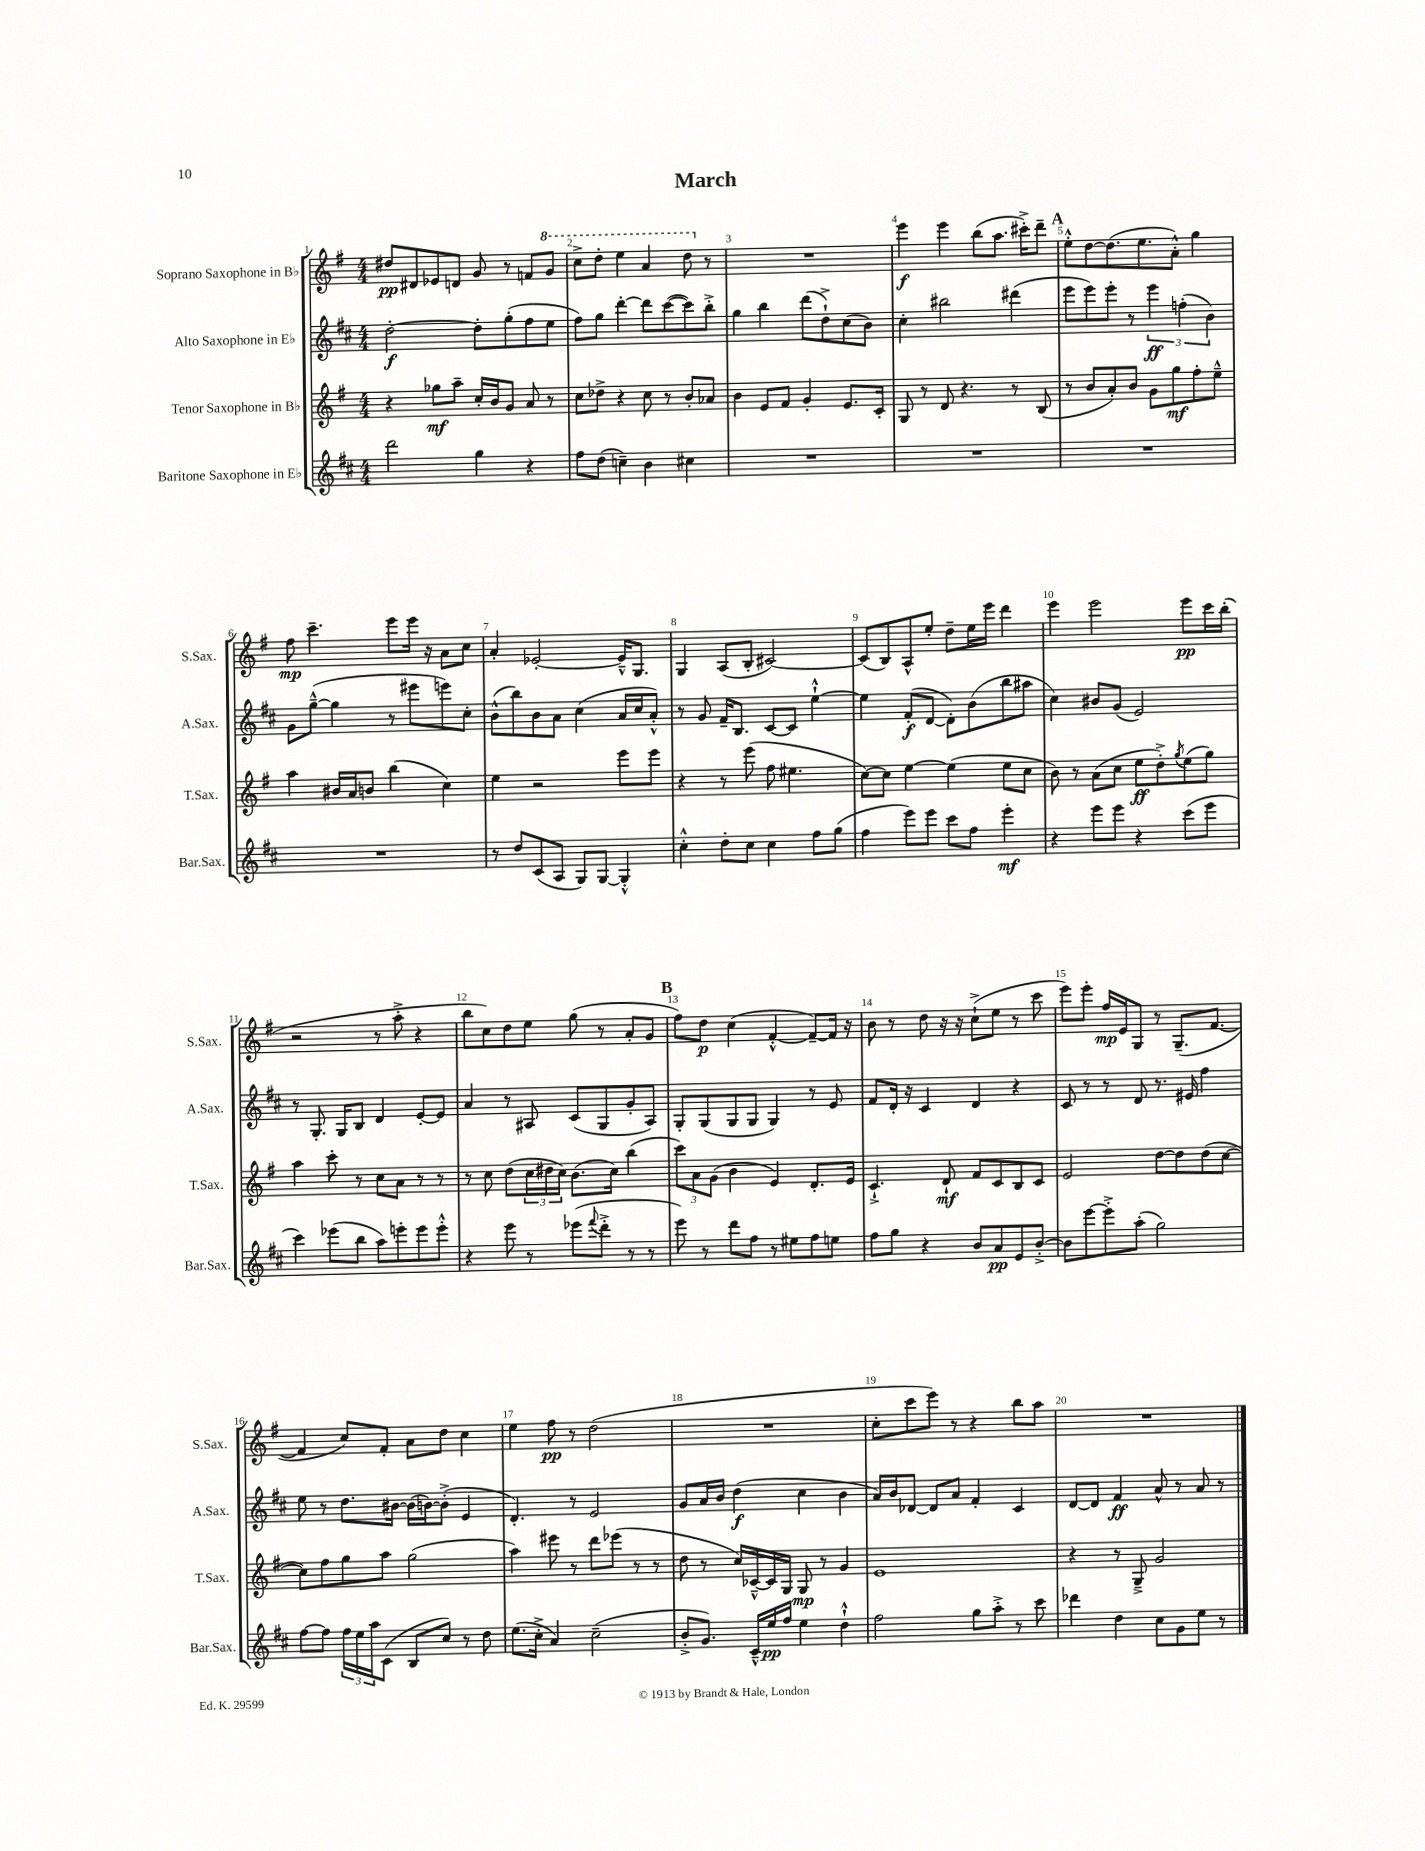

**kern	**dynam	**kern	**dynam	**kern	**dynam	**kern	**dynam
*part4	*part4	*part3	*part3	*part2	*part2	*part1	*part1
*staff4	*staff4	*staff3	*staff3	*staff2	*staff2	*staff1	*staff1
*I"Baritone Saxophone in E♭	*	*I"Tenor Saxophone in B♭	*	*I"Alto Saxophone in E♭	*	*I"Soprano Saxophone in B♭	*
*I'Bar.Sax.	*	*I'T.Sax.	*	*I'A.Sax.	*	*I'S.Sax.	*
*clefG2	*	*clefG2	*	*clefG2	*	*clefG2	*
*k[f#c#]	*	*k[f#]	*	*k[f#c#]	*	*k[f#]	*
*M4/4	*	*M4/4	*	*M4/4	*	*M4/4	*
=1	=1	=1	=1	=1	=1	=1	=1
2ddd\	.	4r	.	[2dd'\	f	8dd#X/L	pp
.	.	.	.	.	.	8d#X/	.
.	.	8gg-X\L	mf	.	.	8e-X/	.
.	.	8aa~\J	.	.	.	8dn/J	.
4gg\	.	16cc'/LL	.	8dd'\L]	.	8g/	.
.	.	16b/J	.	.	.	.	.
.	.	8g/J	.	(8gg'\	.	8r	.
4r	.	8a/	.	8ff#\	.	8fn/L	.
*	*	*	*	*	*	*8va	*
.	.	8r	.	8ee\J	.	8gg/J	.
=2	=2	=2	=2	=2	=2	=2	=2
8ff#\L	.	8cc\L	.	8ff#\L)	.	8ccc^\L	.
(8dd\J	.	8dd-X^\J	.	8gg\J	.	8ddd'\J	.
4ccn~\)	.	4r	.	[4ddd'\	.	4eee\	.
4b\	.	8cc\	.	8ddd\L]	.	4aa/	.
.	.	8r	.	([8ccc#\	.	.	.
4cc#X\	.	8b'/L	.	8ccc#\])	.	8ddd\	.
*	*	*	*	*	*	*X8va	*
.	.	8a-X/J	.	8bb'^\J	.	8r	.
=3	=3	=3	=3	=3	=3	=3	=3
1r	.	4b\	.	4gg\	.	1r	.
.	.	8e/L	.	4bb\	.	.	.
.	.	8f#/J	.	.	.	.	.
.	.	4g'/	.	(8ddd\L	.	.	.
.	.	.	.	8dd`^\)	.	.	.
.	.	8.e/L	.	(8cc#\	.	.	.
.	.	.	.	8b\J)	.	.	.
.	.	16c'/Jk	.	.	.	.	.
=4	=4	=4	=4	=4	=4	=4	=4
1r	.	8G/	.	4cc#'\	.	4eee\	f
.	.	8r	.	.	.	.	.
.	.	8d/	.	2bb#X\	.	4eee\	.
.	.	4.r	.	.	.	.	.
.	.	.	.	.	.	(8bb\L	.
.	.	.	.	.	.	8.aa\J	.
.	.	8r	.	(4ddd#X\	.	.	.
.	.	.	.	.	.	16ccc#X'^\KL)	.
.	.	(8B/	.	.	.	8ddd~\J	.
!!LO:REH:place=s1:t=A
=5	=5	=5	=5	=5	=5	=5	=5
1r	.	8r	.	8eee\L	.	8ee'^^\L	.
.	.	8b/L	.	8eee\)	.	[8dd\	.
.	.	8a'/)	.	8eee'\J	.	(8.dd\]	.
.	.	8b/J	.	8r	.	.	.
.	.	.	.	.	.	8.ee\	.
.	.	8g\L	.	6eee\	ff	.	.
.	.	8gg\	mf	.	.	8a'^^\J)	.
.	.	.	.	(6ffn'\	.	.	.
.	.	8ff#'\	.	.	.	4gg\	.
.	.	.	.	6b\)	.	.	.
.	.	8ee~^^\J	.	.	.	.	.
!!LO:LB:g=z
=6	=6	=6	=6	=6	=6	=6	=6
1r	.	4aa\	.	8g\L	.	8ff#\	mp
.	.	.	.	([8gg~^^\J	.	4.ccc~\	.
.	.	16b#X/LL	.	4gg\]	.	.	.
.	.	16a/J	.	.	.	.	.
.	.	8bn/J	.	.	.	.	.
.	.	(4bb\	.	8r	.	8eee\L	.
.	.	.	.	8eee#X\L	.	16eee\Jk	.
.	.	.	.	.	.	16r	.
.	.	4cc\)	.	8eeen\)	.	8a\L	.
.	.	.	.	8cc#'\J	.	8cc\J	.
=7	=7	=7	=7	=7	=7	=7	=7
8r	.	4ee\	.	(8b^^\L	.	4a'/	.
8dd/L	.	.	.	8bb\)	.	.	.
(8c#/	.	2r	.	8b\	.	[2e-X'/	.
8A/J	.	.	.	8a\J	.	.	.
8G/L)	.	.	.	(4cc#\	.	.	.
[8G/J	.	.	.	.	.	.	.
4G'^^/]	.	8eee\L	.	16a/LL	.	16e-~^^/KL]	.
.	.	.	.	16cc#/J	.	8.G/J	.
.	.	8eee\J	.	8a'^^/J)	.	.	.
=8	=8	=8	=8	=8	=8	=8	=8
4cc#'^^\	.	4r	.	8r	.	4G/	.
.	.	.	.	8g/	.	.	.
8dd'\L	.	8r	.	16f#~/KL	.	(8A/L	.
.	.	.	.	8.B/J	.	.	.
8cc#\J	.	(8eee\	.	.	.	8B'/J	.
4cc#\	.	8ff#\	.	[8c#/L	.	[2c#X/)	.
.	.	4.ee#X\	.	8c#/J]	.	.	.
8ff#\L	.	.	.	[4ee`^^\	.	.	.
(8gg\J	.	.	.	.	.	.	.
=9	=9	=9	=9	=9	=9	=9	=9
4ff#\	.	[8cc\L)	.	4ee\]	.	(8c#/L]	.
.	.	8cc\J]	.	.	.	8B/)	.
8eee\L)	.	[4ee\	.	(8f#'/L	f	8A^^/	.
8eee\J	.	.	.	[8d/J	.	8ee'/J	.
8ccc#\L	.	(4ee\]	.	8d'\L])	.	8dd~\L	.
8ff#\J	.	.	.	(8b\	.	16ee\L	.
.	.	.	.	.	.	16eee\JJ	.
4eee'\	mf	8ee\L	.	8bb\	.	4ddd\	.
.	.	8cc\J	.	8aa#X\J	.	.	.
=10	=10	=10	=10	=10	=10	=10	=10
4r	.	8b\)	.	4cc#\)	.	4eee\	.
.	.	8r	.	.	.	.	.
8eee\L	.	(8a\L	.	8b#X/L	.	2eee\	.
8eee\J	.	8cc\J	.	(8g/J	.	.	.
4r	.	8ee\L	ff	2e/)	.	.	.
.	.	8dd'^\)	.	.	.	.	.
.	.	8qgg/	.	.	.	.	.
(8ccc#\L	.	(8ee\	.	.	.	8eee\L	pp
8eee\J	.	8gg\J)	.	.	.	16ccc\L	.
.	.	.	.	.	.	(16bb'\JJ	.
!!LO:LB:g=z
=11	=11	=11	=11	=11	=11	=11	=11
4ccc#\)	.	4aa\	.	8r	.	2r	.
.	.	.	.	8.G'/	.	.	.
(8eee-X\L	.	8ccc'\	.	.	.	.	.
.	.	.	.	16G/KL	.	.	.
8bb\J	.	8r	.	8B/J	.	.	.
8aa\L)	.	8cc\L	.	4d/	.	8r	.
8eeen'\	.	8a\J	.	.	.	8aa'^\	.
8eee\	.	8r	.	[8e'/L	.	4r	.
8eee'^^\J	.	8r	.	8e/J]	.	.	.
=12	=12	=12	=12	=12	=12	=12	=12
4r	.	8r	.	4a/	.	8bb\L	.
.	.	8cc\	.	.	.	8cc\)	.
8eee\	.	(8dd\L	.	8r	.	8dd\	.
8r	.	24cc\L	.	8A#X/	.	8ee\J	.
.	.	24dd#X\	.	.	.	.	.
.	.	24cc\JJ)	.	.	.	.	.
(8eee-X\L	.	(8.b\L	.	(8c#/L	.	(8gg\	.
8qqfff#/	.	.	.	.	.	.	.
8ddd'^\J	.	.	.	8G/	.	8r	.
.	.	16cc\Jk)	.	.	.	.	.
8r	.	(4bb\	.	8g'/	.	8a'/L	.
8r	.	.	.	8A#/J)	.	8g/J	.
!!LO:REH:place=s1:t=B
=13	=13	=13	=13	=13	=13	=13	=13
8eee\)	.	12ccc\L)	.	8G'/L	.	8ff#\L)	.
.	.	12a\	.	.	.	.	.
8r	.	.	.	(8G/	.	8dd\J	p
.	.	(12g\J	.	.	.	.	.
8ddd\L	.	4b\	.	8G/	.	(4cc\	.
8ff#\J	.	.	.	8G/J	.	.	.
8r	.	4e/)	.	4G/)	.	[4f#'^^/	.
8ee#X\L	.	.	.	.	.	.	.
8ff#\	.	8.d'/L	.	8r	.	8f#~/L_)	.
8een\J	.	.	.	8e/	.	16f#/Jk]	.
.	.	16e/Jk	.	.	.	16r	.
=14	=14	=14	=14	=14	=14	=14	=14
8ff#\L	.	4.c`^/	.	8f#/L	.	8b\	.
8gg\J	.	.	.	16d'/Jk	.	8r	.
.	.	.	.	16r	.	.	.
4r	.	.	.	4c#/	.	8dd\	.
.	.	8d`/	mf	.	.	16r	.
.	.	.	.	.	.	16r	.
8b/L	.	8f#/L	.	4d/	.	(8cc`^\L	.
8a/	pp	8c/	.	.	.	8ee\J	.
8e/	.	8B/	.	4r	.	8r	.
[8b'^/J	.	8c/J	.	.	.	8ccc\	.
=15	=15	=15	=15	=15	=15	=15	=15
8b\L]	.	2e/	.	8c#/	.	8eee\L)	.
[8eee\	.	.	.	8r	.	8eee'\J	.
8eee'^\]	.	.	.	8r	.	16ff#/LL	mp
.	.	.	.	.	.	16e/J	.
(8aa'\J	.	.	.	8d/	.	8G/J	.
2gg\)	.	[8dd\L	.	8.r	.	8r	.
.	.	8dd\]	.	.	.	(8.G~/L	.
.	.	.	.	16e#X/	.	.	.
.	.	(8dd\	.	4ff#\	.	.	.
.	.	.	.	.	.	[8.f#/J	.
.	.	[8cc\J	.	.	.	.	.
!!LO:LB:g=z
=16	=16	=16	=16	=16	=16	=16	=16
[8ff#\L	.	8cc\L])	.	8ee\	.	4f#/]	.
8ff#\J]	.	8ff#\	.	8r	.	.	.
24ff#\LL	.	8gg\	.	8.dd\L	.	8cc/L)	.
24ee\	.	.	.	.	.	.	.
24aa\J	.	.	.	.	.	.	.
(8c#\J	.	8aa\J	.	.	.	8f#'/J	.
.	.	.	.	[16b#X\Jk	.	.	.
8B/L	.	(2gg\	.	(16b#\LL]	.	8a\L	.
.	.	.	.	[16bn\J)	.	.	.
8cc#/J)	.	.	.	(8b'^\J]	.	8dd\J	.
8r	.	.	.	4e/	.	4cc\	.
8dd\	.	.	.	.	.	.	.
=17	=17	=17	=17	=17	=17	=17	=17
(8.ee\L	.	4aa\)	.	4.d'/)	.	4ee\	.
16cc#'^\Jk	.	.	.	.	.	.	.
4a/)	.	8eee#X\	.	.	.	8ff#\	pp
.	.	8r	.	8r	.	8r	.
(2cc#~\	.	8ddd\L	.	2e/	.	(2dd\	.
.	.	(8eee-X\J	.	.	.	.	.
.	.	8r	.	.	.	.	.
.	.	8r	.	.	.	.	.
=18	=18	=18	=18	=18	=18	=18	=18
8b'^/L	.	8dd\	.	8g/L	.	1r	.
8.g/J)	.	8r	.	16a/L	.	.	.
.	.	.	.	16b/JJ	.	.	.
.	.	16cc/LL)	.	(4dd\	f	.	.
16c#~^^/LL	.	[16c-X~^^/	.	.	.	.	.
16ee/	pp	16c-/]	.	.	.	.	.
16ff#/JJ	.	16G/JJ	.	.	.	.	.
4ee\	.	8G/	mp	4cc#\	.	.	.
.	.	8r	.	.	.	.	.
4dd`^^\	.	4g/	.	4b\	.	.	.
=19	=19	=19	=19	=19	=19	=19	=19
2ff#\	.	1e	.	16a/LL)	.	8cc'\L	.
.	.	.	.	16b/J	.	.	.
.	.	.	.	[8d-X/J	.	8ccc\	.
.	.	.	.	8d-/L]	.	8eee\J)	.
.	.	.	.	8a/J	.	8r	.
8gg\L	.	.	.	4f#'/	.	4r	.
8aa'^\J	.	.	.	.	.	.	.
8r	.	.	.	4c#/	.	8bb\L	.
8ccc#\	.	.	.	.	.	8aa\J	.
=20	=20	=20	=20	=20	=20	=20	=20
4ddd-X\	.	4r	.	[8d/L	.	1r	.
.	.	.	.	8d/J]	.	.	.
4dd\	.	8r	.	4f#/	ff	.	.
.	.	8G~^/	.	.	.	.	.
8cc#\L	.	2g/	.	8a^^/	.	.	.
8g\	.	.	.	8r	.	.	.
8ee\J	.	.	.	8a/	.	.	.
8r	.	.	.	8r	.	.	.
==	==	==	==	==	==	==	==
*-	*-	*-	*-	*-	*-	*-	*-
